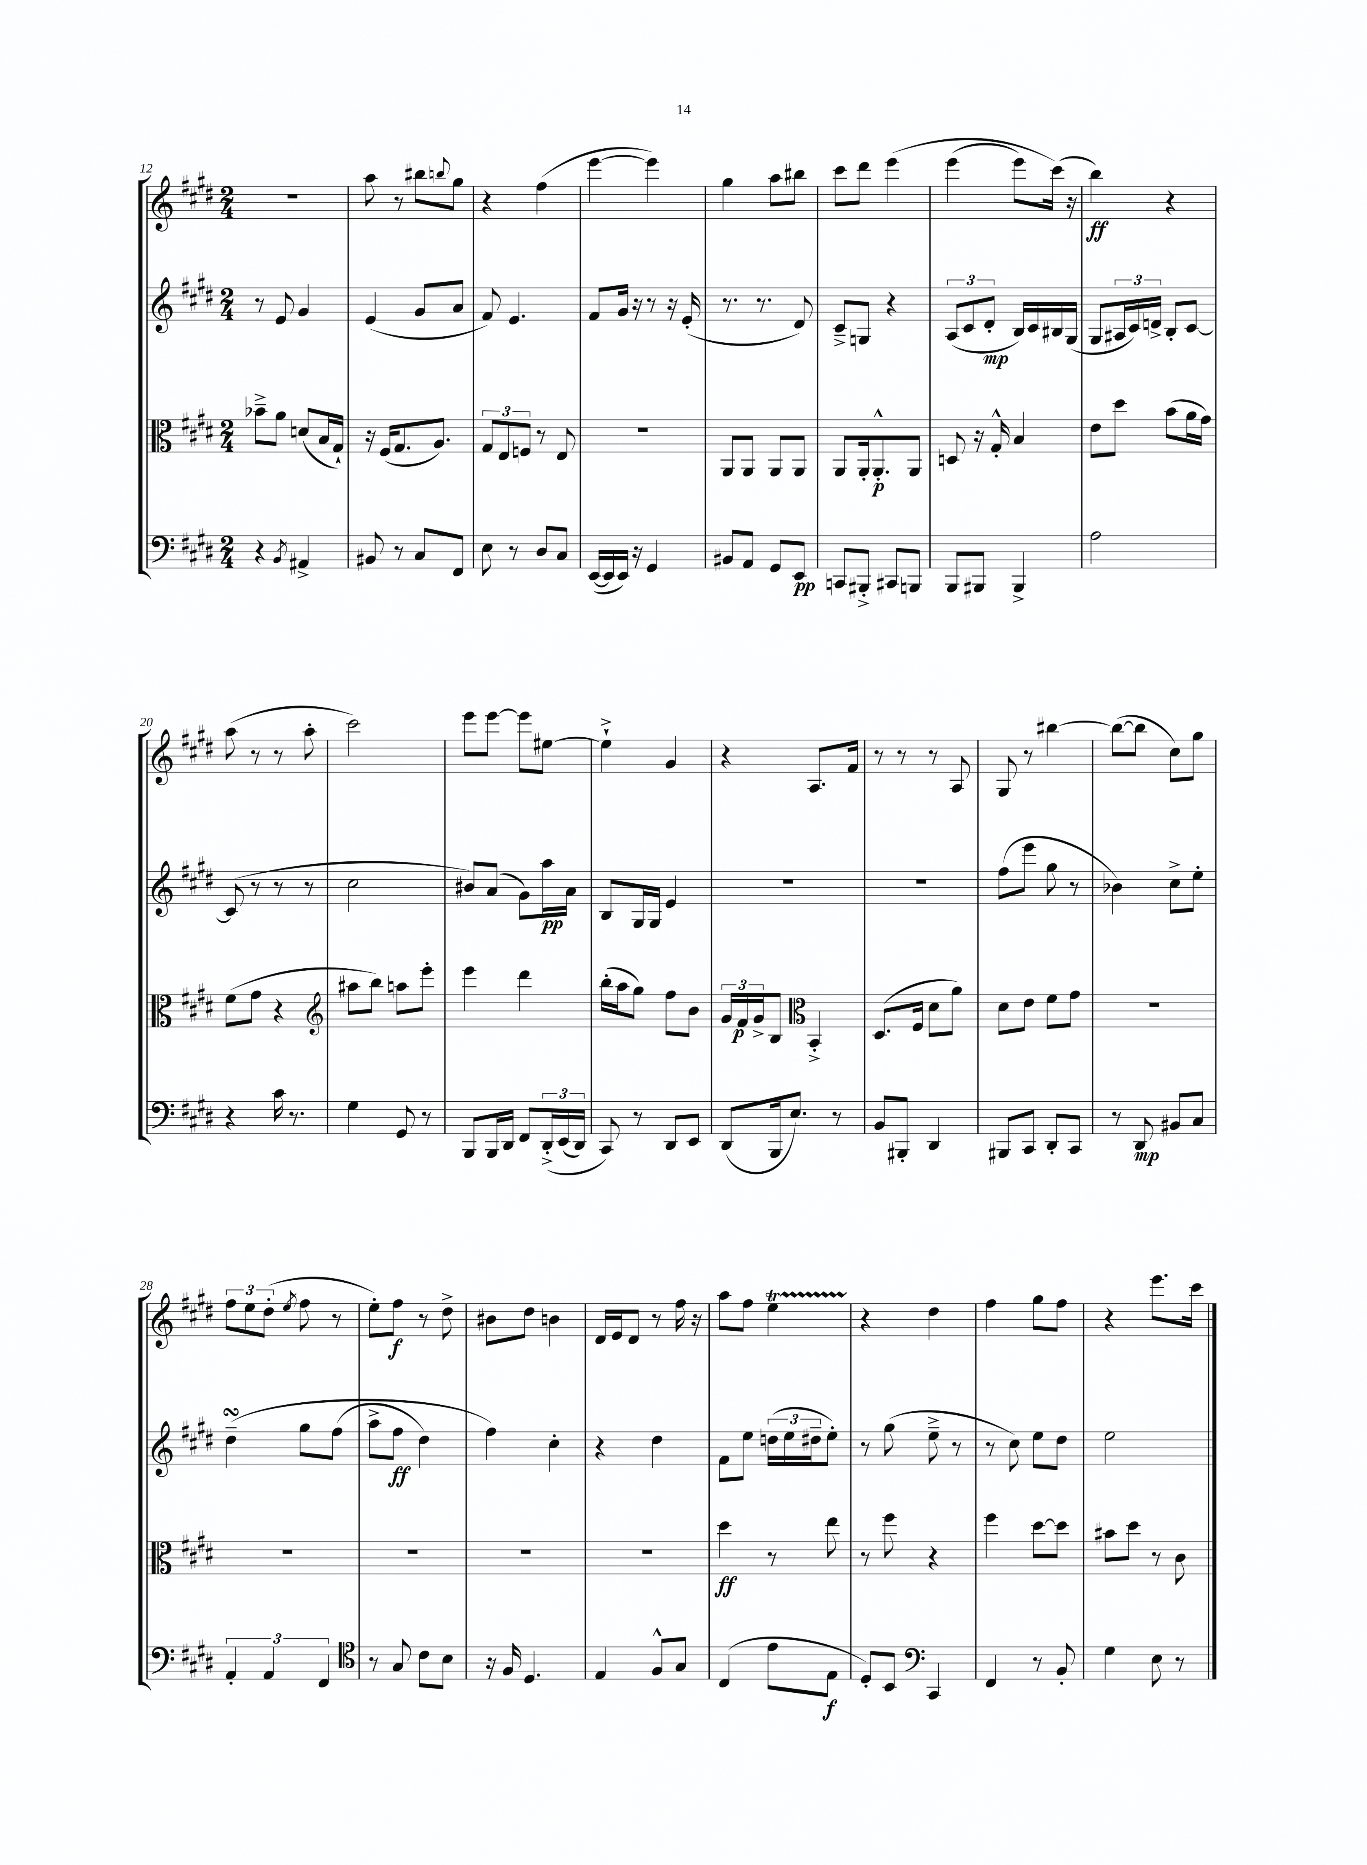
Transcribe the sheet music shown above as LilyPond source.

<<
\new StaffGroup <<
\new Staff = "s0" {
    \clef treble \key e \major \numericTimeSignature \time 2/4
    R2 |
    a''8 r8 bis''8 \appoggiatura { b''8 } gis''8 |
    r4 fis''4( |
    e'''4~ e'''4) |
    gis''4 a''8 bis''8 |
    cis'''8 dis'''8 e'''4\( |
    e'''4( e'''8) cis'''16(\) r16 |
    b''4\ff) r4 |
    a''8( r8 r8 a''8-. |
    cis'''2) |
    e'''8 e'''8~ e'''8 eis''8~ |
    eis''4-!-> gis'4 |
    r4 a8. fis'16 |
    r8 r8 r8 a8 |
    gis8 r8 bis''4~ |
    bis''8~( bis''8 cis''8) gis''8 |
    \tuplet 3/2 { fis''8 e''8 dis''8-.( } \acciaccatura { e''8 } fis''8 r8 |
    e''8-.) fis''8\f r8 dis''8-> |
    bis'8 dis''8 b'4 |
    dis'16 e'16 dis'8 r8 fis''16 r16 |
    a''8 fis''8 e''4\startTrillSpan |
    r4\stopTrillSpan dis''4 |
    fis''4 gis''8 fis''8 |
    r4 e'''8. cis'''16 \bar "|." |
}
\new Staff = "s1" {
    \clef treble \key e \major \numericTimeSignature \time 2/4
    r8 e'8 gis'4 |
    e'4( gis'8 a'8 |
    fis'8) e'4. |
    fis'8 gis'16 r16 r8 r16 e'16-.( |
    r8. r8. dis'8) |
    cis'8---> g8 r4 |
    \tuplet 3/2 { a8( cis'8 dis'8-.\mp } b16) cis'16 bis16 gis16( |
    gis8 \tuplet 3/2 { ais16 cis'16) d'16-> } b8-. cis'8~ |
    cis'8( r8 r8 r8 |
    cis''2 |
    bis'8) a'8( gis'8) a''16\pp a'16 |
    b8 gis16 gis16 e'4 |
    R2 |
    R2 |
    fis''8( e'''8 gis''8 r8 |
    bes'4) cis''8-> e''8-. |
    dis''4--\turn\( gis''8 fis''8( |
    a''8-> fis''8\ff dis''4) |
    fis''4\) cis''4-. |
    r4 dis''4 |
    fis'8 e''8 \tuplet 3/2 { d''16( e''16 dis''16-- } e''8-.) |
    r8 gis''8( e''8---> r8 |
    r8 cis''8) e''8 dis''8 |
    e''2 \bar "|." |
}
\new Staff = "s2" {
    \clef alto \key e \major \numericTimeSignature \time 2/4
    bes'8---> a'8 d'8( b16 gis16-!) |
    r16 fis16( gis8. a8.) |
    \tuplet 3/2 { gis8 e8 f8 } r8 e8 |
    R2 |
    a,8 a,8 a,8 a,8 |
    a,8 a,16-. a,8.-.-^\p a,8 |
    d8 r16 gis16-.-^ b4 |
    e'8 dis''8 b'8( a'16 gis'16) |
    fis'8( gis'8 r4 |
    \clef treble ais''8 b''8) a''8 e'''8-. |
    e'''4 dis'''4 |
    b''16-.( a''16 gis''8) fis''8 b'8 |
    \tuplet 3/2 { gis'16 fis'16\p gis'16-> } b8 \clef alto b,4-.-> |
    dis8.( fis16 dis'8 a'8) |
    dis'8 e'8 fis'8 gis'8 |
    R2 |
    R2 |
    R2 |
    R2 |
    R2 |
    dis''4\ff r8 e''8 |
    r8 fis''8 r4 |
    fis''4 dis''8~ dis''8 |
    bis'8 dis''8 r8 cis'8 \bar "|." |
}
\new Staff = "s3" {
    \clef bass \key e \major \numericTimeSignature \time 2/4
    r4 \acciaccatura { b,8 } ais,4-> |
    bis,8 r8 cis8 fis,8 |
    e8 r8 dis8 cis8 |
    e,16~( e,16 e,16) r16 gis,4 |
    bis,8 a,8 gis,8 e,8\pp |
    c,8 bis,,8-.-> cis,8 b,,8 |
    b,,8 bis,,8 bis,,4-> |
    a2 |
    r4 cis'16 r8. |
    gis4 gis,8 r8 |
    b,,8 b,,16 dis,16 fis,8 \tuplet 3/2 { dis,16-.->\( e,16( dis,16) } |
    cis,8\) r8 dis,8 e,8 |
    dis,8( b,,16 e8.) r8 |
    b,8 bis,,8-. dis,4 |
    bis,,8 cis,8 dis,8-. cis,8 |
    r8 dis,8\mp bis,8 cis8 |
    \tuplet 3/2 { a,4-. a,4 fis,4 } |
    \clef tenor r8 gis8 cis'8 b8 |
    r16 fis16 dis4. |
    e4 fis8-^ gis8 |
    cis4( e'8 e8\f |
    dis8-.) b,8 \clef bass cis,4 |
    fis,4 r8 b,8-. |
    gis4 e8 r8 \bar "|." |
}
>>
>>
\layout { \context { \Score currentBarNumber = #12 } }
